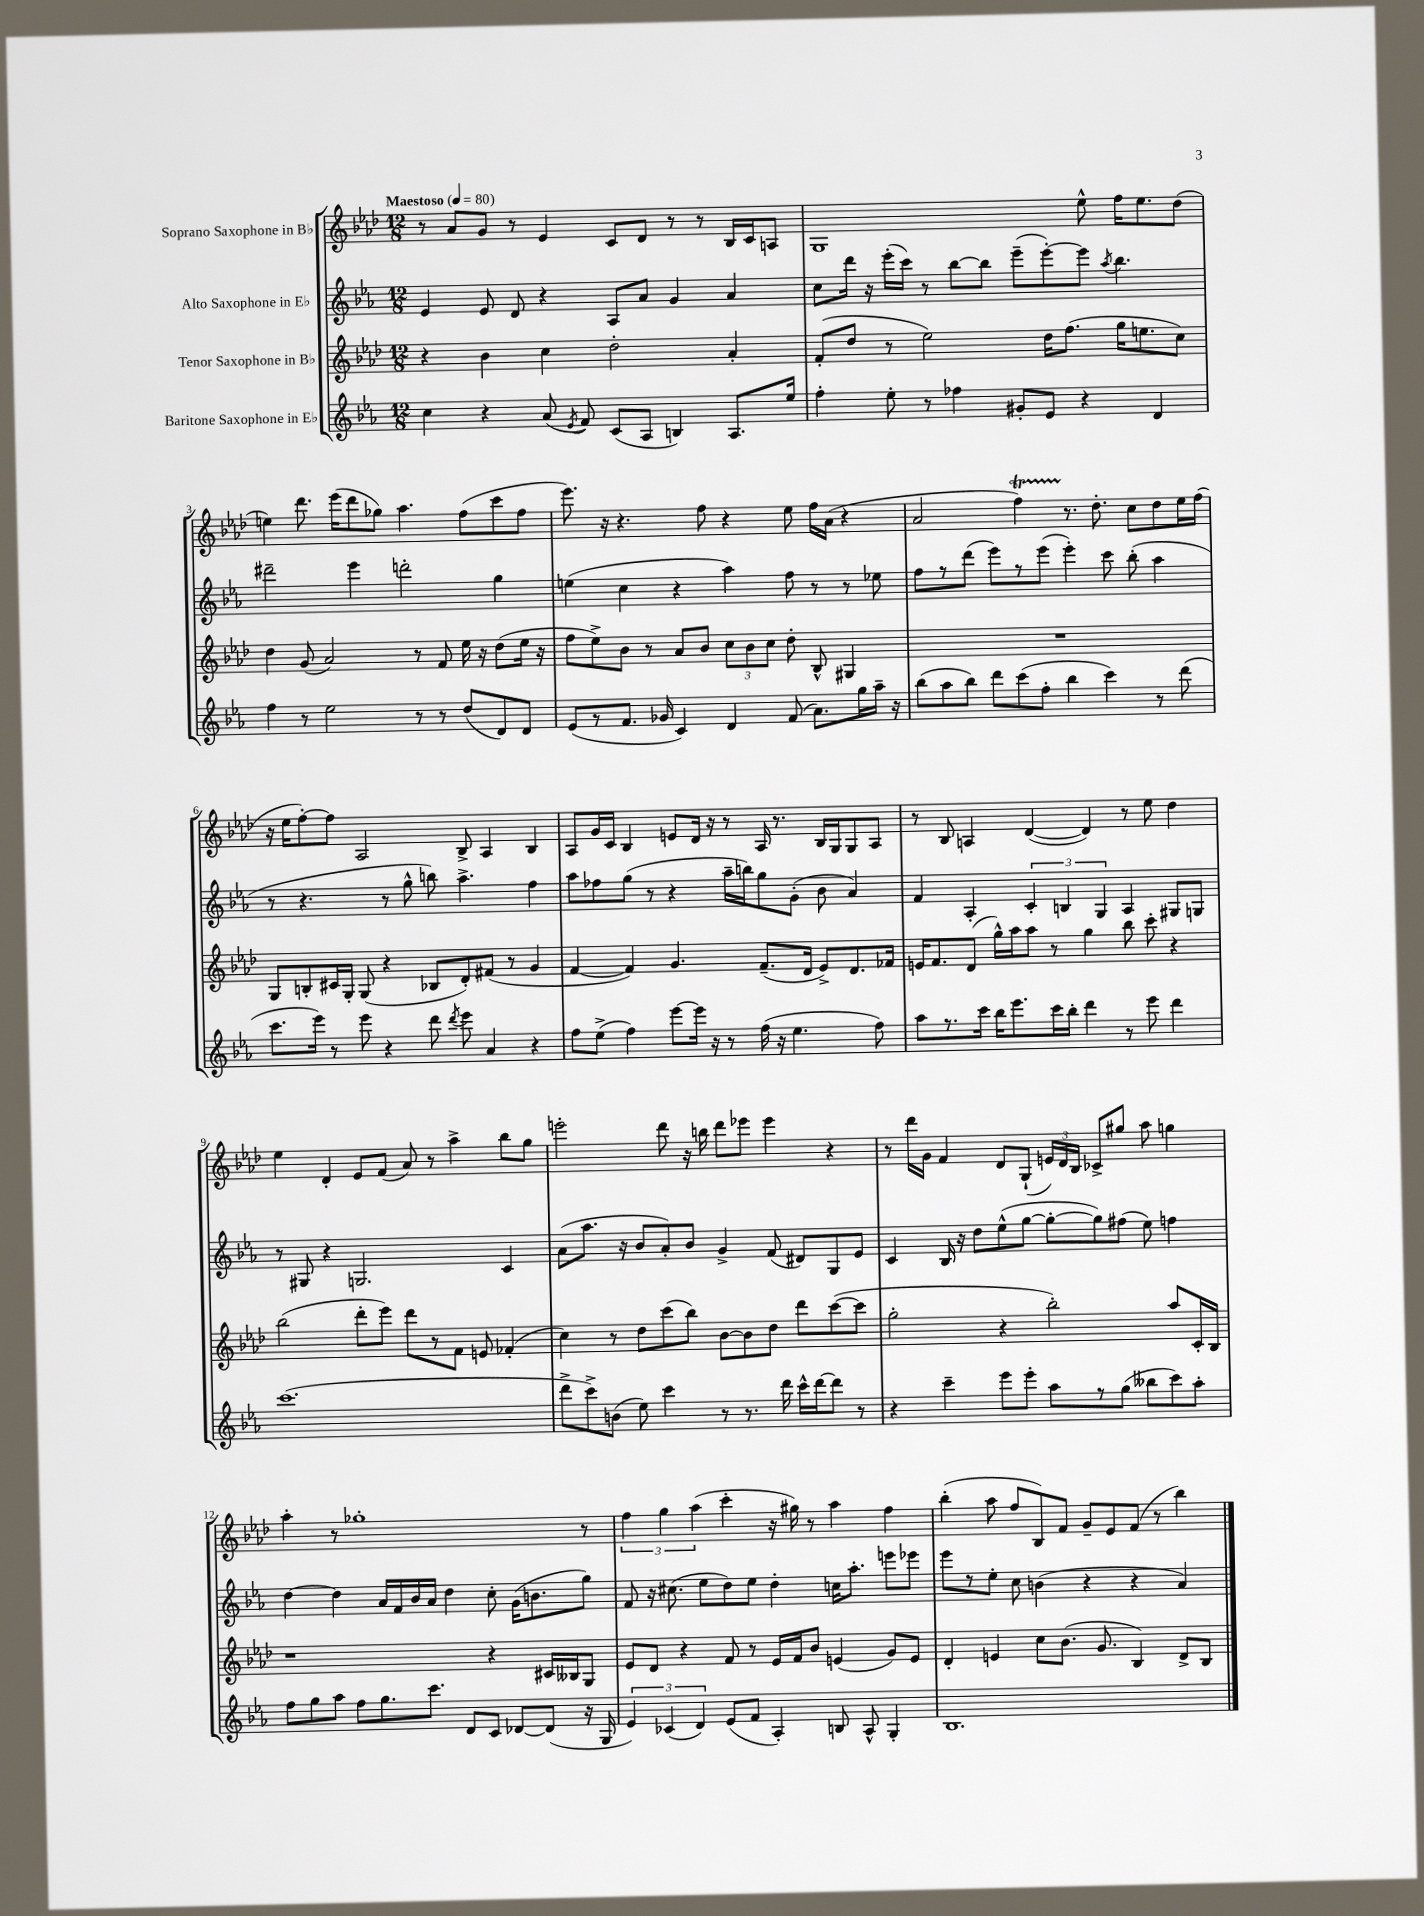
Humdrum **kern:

**kern	**kern	**kern	**kern
*staff4	*staff3	*staff2	*staff1
*clefG2	*clefG2	*clefG2	*clefG2
*k[b-e-a-]	*k[b-e-a-d-]	*k[b-e-a-]	*k[b-e-a-d-]
*M12/8	*M12/8	*M12/8	*M12/8
*MM80	*MM80	*MM80	*MM80
4cc	4r	4e-	8r
.	.	.	8a-
4r	4b-	8e-	8g
.	.	8d	8r
(8a-	4cc	4r	4e-
8qe-	.	.	.
8f)	.	.	.
(8c	2dd-'	8A-	8c
8A-	.	8a-	8d-
4B)	.	4g	8r
.	.	.	8r
8.A-	4a-'	4a-	16B-
.	.	.	16c
.	.	.	8A
16ee-	.	.	.
=	=	=	=
4ff'	(8f'	8cc	1G
.	8dd-	16ddd	.
.	.	16r	.
8ee-'	8r	(16eee-'	.
.	.	16ccc)	.
8r	2ee-)	8r	.
4ff-	.	[8bb-	.
.	.	8bb-]	.
8g#'	.	(8eee-~	.
8e-	16dd-	[8eee-')	.
.	(8.ff	.	.
4r	.	8eee-]	8ee-^^
.	.	8qaa-	.
.	16gg	4.bb-	16ff
.	8.ee	.	8.ee-
4d	.	.	.
.	8cc)	.	(8dd-
=	=	=	=
4ff	4dd-	2ddd#~	4ee)
8r	(8g	.	8.ddd-
2ee-	2a-)	.	.
.	.	.	(16eee-
.	.	4eee-	8ddd-
.	.	.	8gg-)
.	.	2ddd'	4.aa-
8r	8r	.	.
8r	8f	.	.
(8dd	16ee-	.	(8ff
.	16r	.	.
8d)	(8dd-	4gg	8ccc
8d	16ee-	.	8ff
.	16r	.	.
=	=	=	=
(8e-	8ff	(4ee	8.eee-)
8r	8ee-^)	.	.
.	.	.	16r
8.f	8b-	4cc	4.r
.	8r	.	.
16g-	.	.	.
4c)	8a-	4r	.
.	8b-	.	8ff
4d	12cc	4aa-)	4r
.	12b-	.	.
.	12cc	.	.
(8f	8dd-'	8ff	8ee-
8.a-)	8B-^^	8r	16ff
.	.	.	(16a-
.	4G#	8r	4r
16gg	.	.	.
16aa-~	.	8ee-	.
16r	.	.	.
=	=	=	=
(8bb-	1.r	8ff	2a-
8aa-	.	8r	.
8bb-)	.	(8ddd	.
8ddd	.	8eee-)	.
(8ccc	.	8r	4ff)
8ff'	.	(8eee-	.
4bb-	.	4eee-')	8.r
.	.	.	8.dd-'
4ccc)	.	8ccc	.
.	.	(8bb-'	8cc
8r	.	4aa-	8dd-
(8ddd	.	.	16ee-
.	.	.	(16ff
=	=	=	=
8.ccc	8G	8r	16r
.	.	.	16ee-
.	8B'	4.r	[8ff')
16eee-)	.	.	.
8r	16c#	.	8ff]
.	16G'	.	.
8eee-	(8G	.	2A-
4r	4r	8r	.
.	.	8gg^^	.
8ddd	8B-	8bb)	.
8qddd	.	.	.
8eee-	8d-')	4.aa-^	8B-^
4a-	(8f#	.	4A-
.	8r	.	.
4r	4g	4ff	4B-
=	=	=	=
8ff	[4f	8aa-	8A-
(8ee-^	.	8ff-	16g
.	.	.	16c
4ff)	4f])	(8gg	4B-
.	.	8r	.
[8eee-	4.g	4r	8e
16eee-]	.	.	16d-
16r	.	.	16r
8r	.	16aa-~	8r
.	.	16bb)	.
(16ff	(8.f~	8gg	16A-
16r	.	.	8.r
4.ee-	.	(8g'	.
.	16d-	.	.
.	8e-^)	8b-	16B-
.	.	.	16G
.	8.d-	4a-)	8G
8ff)	.	.	8A-
.	16f-	.	.
=	=	=	=
8aa-	16e	4f	8r
.	8.f	.	.
8.r	.	.	8B-
.	(8d-	4A-'	4A
16ccc	.	.	.
16bb-	16gg^^)	.	.
8.eee-	16aa-	.	.
.	8aa-	6c'	([4d-
16ccc	8r	.	.
.	.	6B	.
16bb-'	.	.	.
4ddd	4gg	.	4d-])
.	.	6G	.
8r	8bb-	4A-	8r
8eee-	8ccc'	.	8ee-
4ddd	4r	8G#	4dd-
.	.	8G	.
=	=	=	=
(1.ccc	(2bb-	8r	4ee-
.	.	8G#	.
.	.	4r	4d-'
.	8ddd-'	2.G	8e-
.	8eee-)	.	(8f
.	8ddd-	.	8a-)
.	8r	.	8r
.	8f	.	4aa-^
.	8e	.	.
.	(4f-'	4c	8bb-
.	.	.	8gg
=	=	=	=
8ddd^	4cc)	(8a-	2eee'
8ccc^)	.	8.aa-	.
(8b	8r	.	.
.	.	16r	.
8ee-)	8dd-	8b-	.
4ccc	(8ccc	8a-')	8ddd-
.	8bb-)	8b-	16r
.	.	.	16bb
8r	[8b-	4g^	8ddd-
8.r	8b-]	.	8eee-
.	8dd-	(8f	4eee-
16ddd	.	.	.
16ccc^^	8ddd-	8d#)	.
[16ddd	.	.	.
8ddd]	([8ccc	8G	4r
8r	8ccc]	8e-	.
=	=	=	=
4r	2gg'	4c	8r
.	.	.	16ddd-
.	.	.	16g
4ccc~	.	16B-	4f
.	.	16r	.
.	.	8dd	.
8eee-	4r	(8ee-^^	8d-
8eee-'	.	[8gg	(8G`
8aa-	2bb-')	8gg'_	24e)
.	.	.	24d-
.	.	.	24B-
8r	.	8gg])	8c-^
(8gg	.	(8ff#	8gg#
8bb--	.	8ee-)	8aa-
8ccc)	8aa-	4ff	4gg
8aa-'	16c'	.	.
.	16B-	.	.
=	=	=	=
8ff	1r	[4dd	4aa-'
8gg	.	.	.
8aa-	.	4dd]	8r
8ff	.	.	1gg-'
8.gg	.	16a-	.
.	.	16f	.
.	.	16b-	.
8.ccc	.	16a-	.
.	.	4dd	.
8d	.	.	.
8c	4r	8cc'	.
[8d-	.	(16g	.
.	.	8.b	.
(8d-]	16c#	.	.
.	16B--	.	.
16r	8G	8gg)	8r
16G	.	.	.
=	=	=	=
6e-)	8e-	8f	6ff
.	8d-	16r	.
(6c-	.	.	6gg
.	.	(8.cc#	.
.	4r	.	.
6d)	.	.	(6aa-
.	.	8ee-	.
(8e-	8f	8dd)	4ccc'
8f	8r	8ee-	.
4A-')	16e-	4dd'	16r
.	16f	.	16gg#)
.	8b-	.	8r
8B	(4e	16cc	4aa-
.	.	8.aa-'	.
8A-^^	.	.	.
4G'	8g)	8eee	4ff
.	8e	8eee-	.
=	=	=	=
1.B-	4d-'	8eee-	(4bb-'
.	.	8r	.
.	4e	8ee-'	8aa-
.	.	8cc	8ff
.	8cc	(4b	8B-)
.	(8.b-	.	8f
.	.	4r	8g~
.	8.g	.	.
.	.	.	8e-
.	4B-)	4r	(8f
.	.	.	8r
.	8d-^	4a-)	4bb-)
.	8B-	.	.
==	==	==	==
*-	*-	*-	*-
